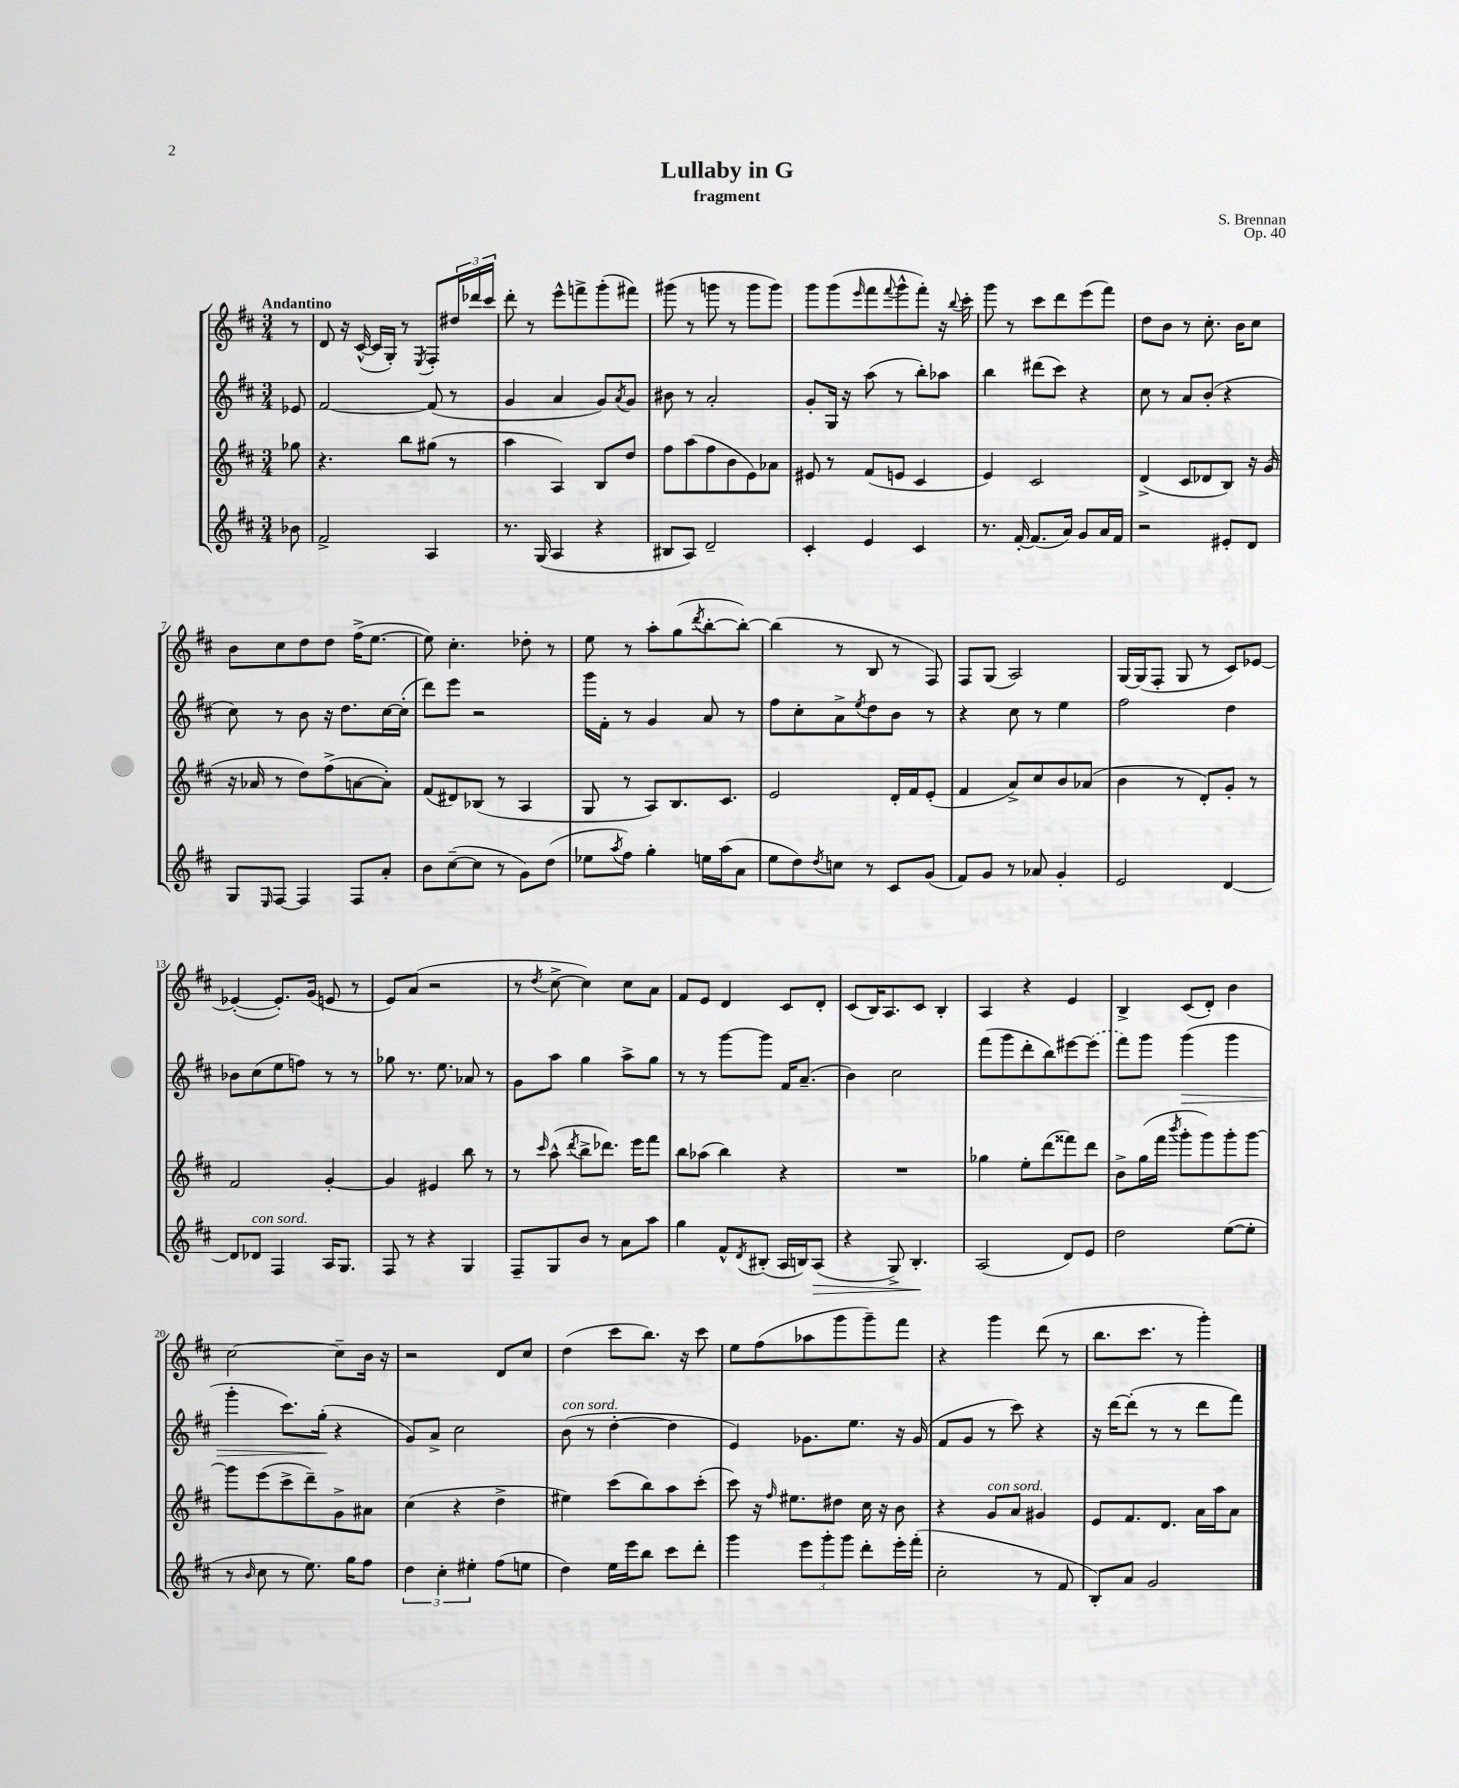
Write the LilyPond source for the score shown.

\header { title = "Lullaby in G" composer = "S. Brennan" subtitle = "fragment" opus = "Op. 40" }
<<
\new StaffGroup <<
\new Staff = "s0" {
    \clef treble \key d \major \numericTimeSignature \time 3/4 \partial 8 \tempo "Andantino"
    r8 |
    d'8 r16 cis'16~-^( cis'16 g16-.) r8 \acciaccatura { e8 } fis8-. \tuplet 3/2 { dis''16 des'''16 cis'''16 } |
    d'''8-. r8 e'''8-^ f'''8-> g'''8-.( fis'''8) |
    gis'''8( r8 g'''8 r8 g'''8 g'''8) |
    g'''8 g'''8( \grace { e'''16 } fis'''8 \appoggiatura { fis'''8 } g'''8-^ fis'''8-.) r16 \appoggiatura { b''8 } cis'''16-. |
    g'''8 r8 cis'''8 d'''8 e'''8( fis'''8) |
    d''8 b'8 r8 cis''8.-. b'16 cis''8 |
    b'8 cis''8 d''8 d''8 fis''16->( e''8.~ |
    e''8) cis''4.-. des''8-. r8 |
    e''8 r8 a''8-. g''8( \acciaccatura { d'''8 } b''8~-. b''8~-.) |
    b''4( r8 b8 r8 fis8) |
    fis8 g8( a2) |
    g16~ g16( fis8-. g8 r8 cis'8) ees'8~ |
    ees'4~-.( ees'8.-.) g'16( e'8 r8 |
    e'8) a'8( r2 |
    r8 \acciaccatura { d''8 } cis''8~-> cis''4) cis''8 a'8 |
    fis'8 e'8 d'4 cis'8 d'8-. |
    cis'8( b16) a8. cis'8 b4-. |
    a4 r4 e'4 |
    b4-> cis'8( d'8-.) b'4 |
    cis''2~ cis''8-- b'16 r16 |
    r2 d'8 cis''8 |
    d''4( cis'''8 b''8.) r16 cis'''8 |
    e''8 fis''8( aes''8 g'''8 g'''8--) fis'''8 |
    r4 g'''4 d'''8( r8 |
    b''8. cis'''8. r8 g'''4-.) \bar "|." |
}
\new Staff = "s1" {
    \clef treble \key d \major \numericTimeSignature \time 3/4 \partial 8
    ees'8 |
    fis'2~ fis'8( r8 |
    g'4 a'4 g'8) \acciaccatura { a'8 } g'8 |
    bis'8 r8 a'2-. |
    g'8-. g16 r16 a''8( r8 b''8-.) aes''8 |
    b''4 dis'''8( cis'''8) r4 |
    cis''8 r8 a'8 b'8-.( r4 |
    cis''8) r8 b'8 r16 d''8. cis''16~ cis''16-.( |
    d'''8) e'''8 r2 |
    g'''16 fis'16-. r8 g'4 a'8 r8 |
    fis''8 cis''8-. a'8-> \acciaccatura { e''8 } d''8 b'8 r8 |
    r4 cis''8 r8 e''4 |
    fis''2 d''4 |
    bes'8 cis''8( e''8 f''8) r8 r8 |
    ges''8 r8. e''8. aes'8 r8 |
    g'8 a''8 g''4 a''8-> g''8 |
    r8 r8 g'''8~ g'''8 fis'16 a'8.--( |
    b'4) cis''2 |
    fis'''8( g'''8 d'''8-. b''8) eis'''8~ \once \slurDashed eis'''8( |
    fis'''8) g'''8 g'''4\>( g'''4 |
    g'''4-. cis'''8.) g''16-.\!( r4 |
    g'8) a'8-> cis''2 |
    b'8^\markup { \italic "con sord." }( r8 d''4~-. d''4 |
    e'4) ges'8. e''8. r16 ges'16( |
    fis'8 g'8 r8 cis'''8) r4 |
    r16 d'''16~ d'''8-.( r8 r8 d'''8 fis'''8) \bar "|." |
}
\new Staff = "s2" {
    \clef treble \key d \major \numericTimeSignature \time 3/4 \partial 8
    ges''8 |
    r4. b''8 gis''8( r8 |
    a''4 a4) b8 d''8 |
    fis''8 a''8( fis''8 b'8 e'8) aes'8 |
    eis'8 r8 fis'8( e'8 cis'4 |
    e'4) cis'2 |
    d'4->( cis'8 des'8 b8) r16 g'16( |
    r16 aes'16 r8 d''8) fis''8->( a'8~ a'8-.) |
    fis'8( dis'8) bes8( r8 a4 |
    g8 r8 a8) b8. cis'8. |
    e'2 d'16-. fis'16 e'8-.( |
    fis'4 a'8->) cis''8 b'8 aes'8( |
    b'4 r8 d'8-.) g'8-. r8 |
    fis'2 g'4~-. |
    g'4 eis'4 b''8 r8 |
    r8 \grace { cis'''16 } a''8-^( \acciaccatura { d'''8 } b''8-> des'''8.) e'''16 fis'''8 |
    b''8 aes''8( b''4) r4 |
    R2. |
    ges''4 e''8-. d'''8( fisis'''8) d'''8 |
    b'8-> g''16( fis'''16 \acciaccatura { b'''8 } g'''8-. g'''8) g'''8-. g'''8~ |
    g'''8 e'''8( cis'''8-> d'''8--) g'8-> ais'8 |
    cis''4( r4 d''4-> |
    eis''4) cis'''8( b''8) a''8 cis'''8-.( |
    cis'''8) r16 \grace { fis''16 } eis''8. dis''8 cis''16 r16 b'8 |
    r4 g'8^\markup { \italic "con sord." } a'8 gis'4 |
    e'8 fis'8. d'8. a'16 a''16 a'8 \bar "|." |
}
\new Staff = "s3" {
    \clef treble \key d \major \numericTimeSignature \time 3/4 \partial 8
    bes'8 |
    fis'2-> a4 |
    r8. g16( a4 r4 |
    bis8 a8) d'2-- |
    cis'4-. e'4 cis'4 |
    r8. fis'16~-. fis'8.( a'16) g'8 a'16 fis'16 |
    r2 eis'8-. d'8 |
    g8 \grace { e16 } fis8~ fis4 fis8 a'8-. |
    b'8 cis''8~--( cis''8 r8 g'8) d''8( |
    ees''8 \acciaccatura { a''8 } fis''8) g''4-. e''16 a''16( a'8 |
    e''8 d''8) \acciaccatura { d''8 } c''8 r8 cis'8 g'8( |
    fis'8) g'8 r8 aes'8 g'4-. |
    e'2 d'4~ |
    d'8 des'8^\markup { \italic "con sord." } fis4 a16 g8. |
    fis8 r8 r4 g4 |
    fis8-- g8 b'8 r8 a'8 a''8 |
    g''4 fis'8-^ \acciaccatura { d'8 } bis8-.( a16 b16) a8\>( |
    r4 g8->) b4.-.\! |
    a2( d'8) e'8 |
    d''2 e''8~( e''8-. |
    r8 \grace { b'16 } cis''8 r8 e''8.) g''16 fis''8 |
    \tuplet 3/2 { d''4 cis''4-. eis''4-. } fis''8( e''8 |
    d''4) e''16 e'''16 b''8 cis'''8 d'''8-. |
    g'''4 \tuplet 3/2 { e'''8 g'''8-. g'''8 } d'''8-. e'''16-. fis'''16-.( |
    cis''2-. r8 fis'8 |
    b8-.) a'8 g'2 \bar "|." |
}
>>
>>
